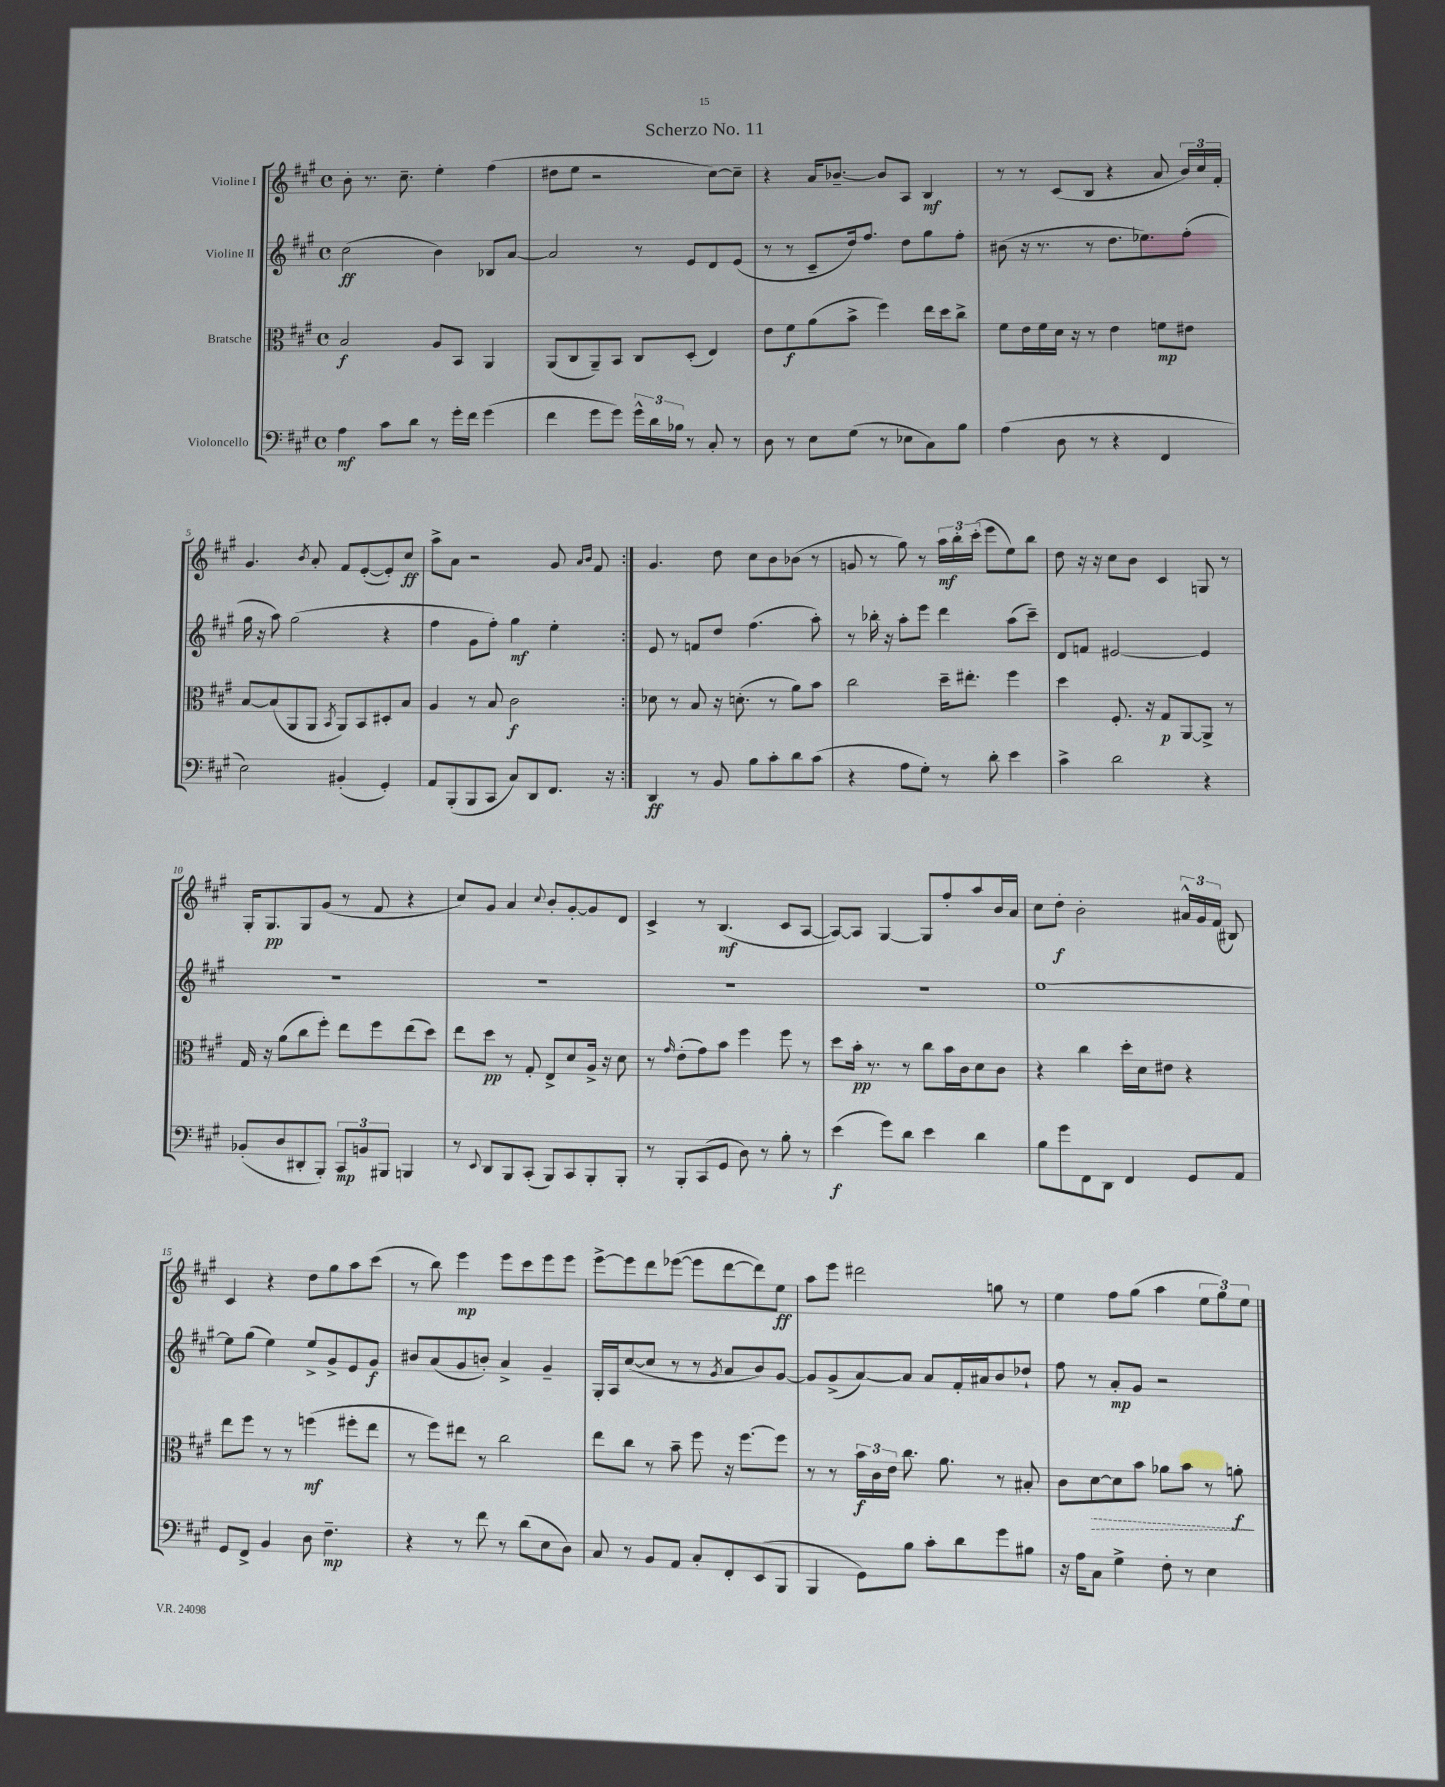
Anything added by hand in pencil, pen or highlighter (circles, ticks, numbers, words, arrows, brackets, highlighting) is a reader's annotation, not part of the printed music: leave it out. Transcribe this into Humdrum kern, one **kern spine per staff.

**kern	**dynam	**kern	**dynam	**kern	**dynam	**kern	**dynam
*part4	*part4	*part3	*part3	*part2	*part2	*part1	*part1
*staff4	*staff4	*staff3	*staff3	*staff2	*staff2	*staff1	*staff1
*I"Violoncello	*	*I"Bratsche	*	*I"Violine II	*	*I"Violine I	*
*clefF4	*	*clefC3	*	*clefG2	*	*clefG2	*
*k[f#c#g#]	*	*k[f#c#g#]	*	*k[f#c#g#]	*	*k[f#c#g#]	*
*M4/4	*	*M4/4	*	*M4/4	*	*M4/4	*
*met(c)	*	*met(c)	*	*met(c)	*	*met(c)	*
=1	=1	=1	=1	=1	=1	=1	=1
4A\	mf	2B/	f	(2cc#\	ff	8b'\	.
.	.	.	.	.	.	8.r	.
8c#\L	.	.	.	.	.	.	.
.	.	.	.	.	.	8.cc#~\	.
8d\J	.	.	.	.	.	.	.
8r	.	8A/L	.	4b\)	.	4ee'\	.
16g#'\LL	.	8BB/J	.	.	.	.	.
16f#\JJ	.	.	.	.	.	.	.
(4g#\	.	4AA/	.	8B-X/L	.	(4ff#\	.
.	.	.	.	[8a/J	.	.	.
=2	=2	=2	=2	=2	=2	=2	=2
4f#\	.	(8AA/L	.	2a/]	.	8dd#X\L	.
.	.	8C#/	.	.	.	8ee\J	.
8g#\L	.	8AA~/)	.	.	.	2r	.
8g#\J)	.	8BB/J	.	.	.	.	.
24g#^^\LL	.	8C#/L	.	8r	.	.	.
24d\	.	.	.	.	.	.	.
24B-X\JJ	.	.	.	.	.	.	.
8r	.	(8D'/J	.	8e/L	.	.	.
8C#'/	.	4E/)	.	8d/	.	[8cc#\L)	.
8r	.	.	.	(8e/J	.	8cc#~\J]	.
=3	=3	=3	=3	=3	=3	=3	=3
8D\	.	8e\L	.	8r	.	4r	.
8r	.	8f#\	f	8r	.	.	.
8E\L	.	(8a\	.	8c#~/L	.	16a/KL	.
.	.	.	.	.	.	[8.b-X~/J	.
(8G#\J	.	8b^\J	.	16dd/k)	.	.	.
.	.	.	.	8.ff#/J	.	.	.
8r	.	4ff#\)	.	.	.	8b-/L]	.
8E-X\L	.	.	.	8dd\L	.	8A/J	.
8C#\)	.	16ee\LL	.	8gg#\	.	4B/	mf
.	.	16dd\J	.	.	.	.	.
8B\J	.	8cc#^\J	.	8ff#'\J	.	.	.
=4	=4	=4	=4	=4	=4	=4	=4
(4A\	.	8f#\L	.	(8b#X\	.	8r	.
.	.	16e\L	.	16r	.	8r	.
.	.	16f#\	.	8.r	.	.	.
8D\	.	16d\JJ	.	.	.	(8c#/L	.
.	.	16r	.	.	.	.	.
8r	.	8r	.	8r	.	8B/J	.
4r	.	4e\	.	8.dd\L	.	4r	.
.	.	.	.	8.ee-X\)	.	.	.
4FF#/	.	8fn\L	mp	.	.	8a/	.
.	.	8e#X\J	.	(8ff#'\J	.	24b/LL)	.
.	.	.	.	.	.	24cc#/	.
.	.	.	.	.	.	24f#'/JJ	.
!!LO:LB:g=z
=5	=5	=5	=5	=5	=5	=5	=5
2E\)	.	[8B/L	.	16gg#\	.	4.g#/	.
.	.	.	.	16r	.	.	.
.	.	(8B/]	.	8aa\)	.	.	.
.	.	8AA/	.	(2gg#\	.	.	.
.	.	.	.	.	.	8qb/	.
.	.	8AA/J	.	.	.	8a'/	.
.	.	8qBB/	.	.	.	.	.
(4BB#X'/	.	8AA/L)	.	.	.	8f#/L	.
.	.	8BB/	.	.	.	([8e'/	.
4GG#'/)	.	8D#X'/	.	4r	.	8e'/])	.
.	.	8B/J	.	.	.	8cc#/J	ff
=6	=6	=6	=6	=6	=6	=6	=6
8AA/L	.	4A/	.	4ff#\	.	8aa^\L	.
(8BBB'/	.	.	.	.	.	8a\J	.
8BBB/	.	8r	.	8g#\L	.	2r	.
8CC#/J	.	8B/	.	8ff#'\J)	.	.	.
8C#/L)	.	2c#\	f	4gg#\	mf	.	.
8DD/	.	.	.	.	.	.	.
8.FF#/J	.	.	.	4ee'\	.	8g#/	.
.	.	.	.	.	.	16qqa/LL	.
.	.	.	.	.	.	16qqb/JJ	.
.	.	.	.	.	.	8f#/	.
16r	.	.	.	.	.	.	.
=7:|!	=7:|!	=7:|!	=7:|!	=7:|!	=7:|!	=7:|!	=7:|!
4DD/	ff	8d-X\	.	8e/	.	4.g#/	.
.	.	8r	.	8r	.	.	.
8r	.	8B/	.	8fn/L	.	.	.
8BB/	.	16r	.	8dd/J	.	8dd\	.
.	.	(8.dn'\	.	.	.	.	.
8B\L	.	.	.	(4.ff#\	.	8cc#\L	.
8c#'\	.	8r	.	.	.	8b\	.
8d\	.	8a\L)	.	.	.	(8b-X\J	.
(8c#\J	.	8b\J	.	8aa'\)	.	8r	.
=8	=8	=8	=8	=8	=8	=8	=8
4r	.	2cc#\	.	8r	.	8gn/	.
.	.	.	.	16bb-X'\	.	8r	.
.	.	.	.	16r	.	.	.
8A\L	.	.	.	8aa'\L	.	8gg#\)	.
8G#'\J)	.	.	.	8eee\J	.	8r	.
8r	.	16dd~\KL	.	4ddd\	.	24aa\LL	mf
.	.	.	.	.	.	24bb'\	.
.	.	8.ee#X'\J	.	.	.	.	.
.	.	.	.	.	.	(24ccc#'\JJ	.
8d'\	.	.	.	.	.	8eee\L	.
4e\	.	4ff#\	.	(8aa\L	.	8ee\)	.
.	.	.	.	8ccc#~\J)	.	8bb\J	.
=9	=9	=9	=9	=9	=9	=9	=9
4c#^\	.	4dd\	.	8d/L	.	8dd\	.
.	.	.	.	8fn/J	.	16r	.
.	.	.	.	.	.	16r	.
2d\	.	8.F#'/	.	[2e#X/	.	8cc#\L	.
.	.	.	.	.	.	8b\J	.
.	.	16r	.	.	.	.	.
.	.	8G#/L	p	.	.	4c#/	.
.	.	[8AA/	.	.	.	.	.
4r	.	8AA^/J]	.	4e#/]	.	8Gn/	.
.	.	8r	.	.	.	8r	.
!!LO:LB:g=z
=10	=10	=10	=10	=10	=10	=10	=10
(8BB-X'/L	.	16G#/	.	1r	.	16G#'/KL	.
.	.	16r	.	.	.	8.G#/	pp
8D/	.	(8a\L	.	.	.	.	.
8DD#X'/	.	8cc#\	.	.	.	8G#/	.
8BBB'/J)	.	8ff#'\J)	.	.	.	(8g#/J	.
12CC#/L	mp	8ee\L	.	.	.	8r	.
12BBn/	.	.	.	.	.	.	.
.	.	8ff#\	.	.	.	8f#/	.
12BBB#X/J	.	.	.	.	.	.	.
4BBBn/	.	(8ee\	.	.	.	4r	.
.	.	8dd\J)	.	.	.	.	.
=11	=11	=11	=11	=11	=11	=11	=11
8r	.	8ee\L	.	1r	.	8cc#/L)	.
8qqEE/	.	.	.	.	.	.	.
8DD/L	.	8dd\J	pp	.	.	8g#/J	.
8BBB/	.	8r	.	.	.	4a/	.
(8CC#'/J	.	8G#'/	.	.	.	.	.
.	.	.	.	.	.	8qqcc#/	.
8BBB/L)	.	8E^/L	.	.	.	8b'/L	.
8CC#/	.	8d/	.	.	.	[8g#'/	.
8BBB'/	.	16A^/Jk	.	.	.	8g#/]	.
.	.	16r	.	.	.	.	.
8BBB'/J	.	8d\	.	.	.	8d/J	.
=12	=12	=12	=12	=12	=12	=12	=12
8r	.	8r	.	1r	.	4c#^/	.
.	.	16qqg#/	.	.	.	.	.
8BBB'/L	.	(8e'\L	.	.	.	.	.
(8CC#/	.	8g#\)	.	.	.	8r	.
8GG#/J	.	8b\J	.	.	.	(4.B/	mf
8D\)	.	4ff#\	.	.	.	.	.
8r	.	.	.	.	.	.	.
8B'\	.	8ff#\	.	.	.	8c#/L	.
8r	.	8r	.	.	.	[8A/J	.
=13	=13	=13	=13	=13	=13	=13	=13
(4e\	f	8dd\L	.	1r	.	8A/L_)	.
.	.	16b'\Jk	pp	.	.	8A/J]	.
.	.	8.r	.	.	.	.	.
8g#\L)	.	.	.	.	.	[4G#/	.
8d\J	.	8r	.	.	.	.	.
4e\	.	8cc#\L	.	.	.	8G#/L]	.
.	.	16b\L	.	.	.	8ff#'/	.
.	.	16c#\J	.	.	.	.	.
4d\	.	8d\	.	.	.	8aa/	.
.	.	8c#\J	.	.	.	16b/L	.
.	.	.	.	.	.	16a/JJ	.
=14	=14	=14	=14	=14	=14	=14	=14
8B\L	.	4r	.	[1ee	.	8cc#\L	.
8g#\	.	.	.	.	.	8dd'\J	f
8FF#\	.	4cc#\	.	.	.	2b'\	.
8DD\J	.	.	.	.	.	.	.
4FF#/	.	16dd'\LL	.	.	.	.	.
.	.	16d\J	.	.	.	.	.
.	.	8e#X\J	.	.	.	.	.
8GG#/L	.	4r	.	.	.	24a#X^^/LL	.
.	.	.	.	.	.	24g#/	.
.	.	.	.	.	.	(24f#/JJ	.
8AA/J	.	.	.	.	.	8B#X/)	.
!!LO:LB:g=z
=15	=15	=15	=15	=15	=15	=15	=15
8GG#/L	.	8ee\L	.	8ee\L]	.	4c#/	.
8FF#^/J	.	8ff#\J	.	(8gg#\J	.	.	.
4BB/	.	8r	.	4ee\)	.	4r	.
.	.	8r	.	.	.	.	.
8D\	.	(4ffn\	mf	8ee^/L	.	8dd\L	.
4.F#~\	mp	.	.	8g#^/	.	8gg#\	.
.	.	8ff#X'\L	.	8e/	.	8aa\	.
.	.	8ee\J	.	8g#/J	f	(8ccc#\J	.
=16	=16	=16	=16	=16	=16	=16	=16
4r	.	8r	.	8b#X/L	.	8r	.
.	.	8ff#\L)	.	(8a/	.	8bb\)	.
8r	.	8ee#X\J	.	8g#/	.	4eee\	mp
8f#\	.	8r	.	8bn'/J)	.	.	.
8r	.	2cc#\	.	4a^/	.	8eee\L	.
(8d\L	.	.	.	.	.	8ccc#\	.
8E\	.	.	.	4g#~/	.	8eee\	.
8D\J)	.	.	.	.	.	8eee\J	.
=17	=17	=17	=17	=17	=17	=17	=17
8C#/	.	8ee\L	.	16G#'/LL	.	[8eee^\L	.
.	.	.	.	16A/J	.	.	.
8r	.	8cc#\J	.	([8cc#/	.	8eee\]	.
8BB/L	.	8r	.	8cc#/J]	.	8ddd\	.
8AA/J	.	8b~\	.	8r	.	([8eee-X\J	.
8C#'/L	.	8ff#\	.	8r	.	8eee-\L]	.
.	.	.	.	8qg#/	.	.	.
8FF#'/	.	16r	.	8a/L	.	[8ddd\	.
.	.	[8.ff#\L	.	.	.	.	.
(8EE/	.	.	.	8b/)	.	8ddd\])	.
8BBB/J	.	8ff#\J]	.	[8g#/J	.	8ee\J	ff
=18	=18	=18	=18	=18	=18	=18	=18
4BBB/	.	8r	.	8g#/L]	.	8aa\L	.
.	.	8r	.	(8g#^/	.	8eee\J	.
8GG#\L)	.	24b\LL	f	[8a/)	.	2ddd#X\	.
.	.	24c#\	.	.	.	.	.
.	.	24e\JJ	.	.	.	.	.
8B\J	.	8.cc#\	.	8a/J]	.	.	.
8c#'\L	.	.	.	8a/L	.	.	.
.	.	8.a\	.	.	.	.	.
8d\	.	.	.	16f#'/L	.	.	.
.	.	.	.	16a#X/J	.	.	.
8g#\	.	8r	.	8b/	.	8ggn\	.
8B#X\J	.	8B#X'/	.	8dd-X`/J	.	8r	.
=19	=19	=19	=19	=19	=19	=19	=19
16r	.	8c#\L	.	8ff#\	.	4ee\	.
16A\KL	.	.	.	.	.	.	.
!	!	!	!LO:HP:b	!	!	!	!
8C#\J	.	[8d\	>	8r	.	.	.
4G#^\	.	8d\]	.	8a'/L	mp	8ff#\L	.
.	.	8b\J	.	8g#/J	.	(8gg#\J	.
8F#'\	.	8a-X\L	.	2r	.	4aa\	.
8r	.	8b\J	.	.	.	.	.
4E\	.	8r	.	.	.	12ee\L	.
.	.	.	.	.	.	12gg#\)	.
.	.	8an'\	f	.	.	.	.
.	.	.	.	.	.	12ee\J	.
.	.	.	]	.	.	.	.
==	==	==	==	==	==	==	==
*-	*-	*-	*-	*-	*-	*-	*-
